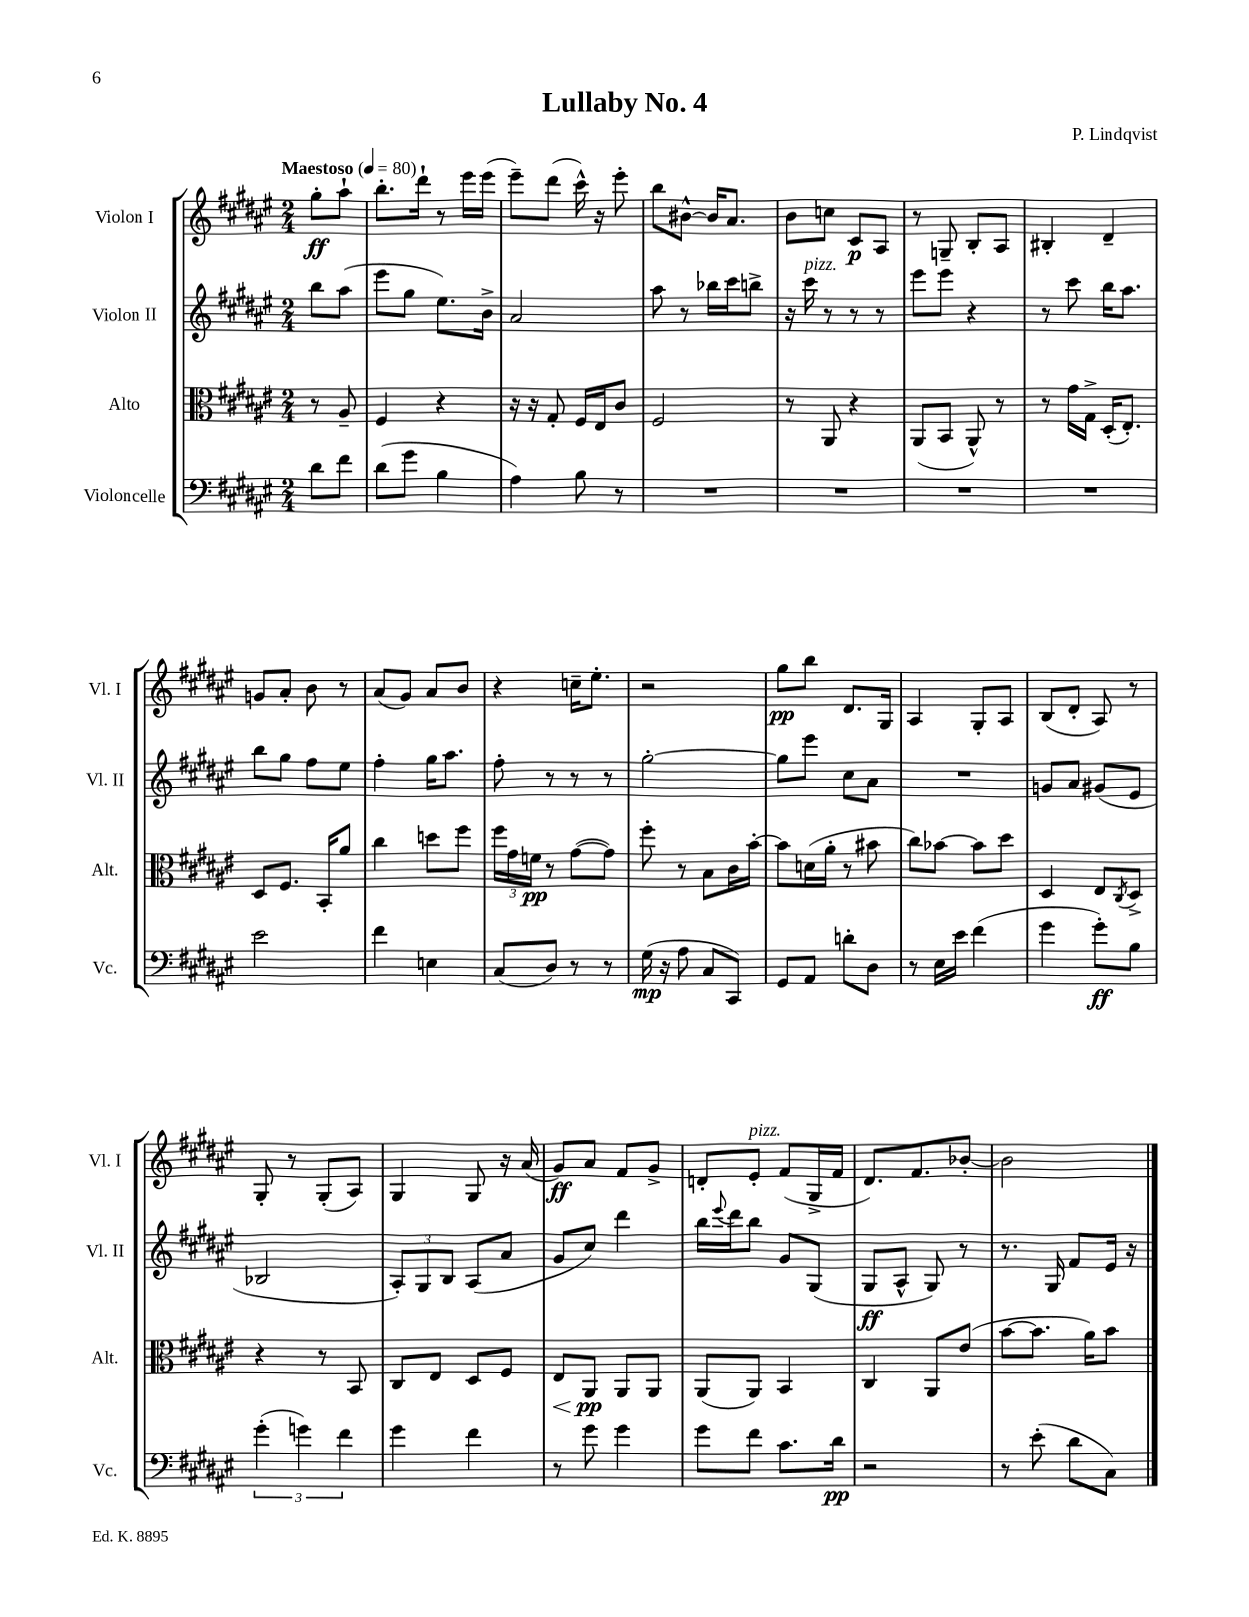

**kern	**kern	**kern	**kern
*staff4	*staff3	*staff2	*staff1
*clefF4	*clefC3	*clefG2	*clefG2
*k[f#c#g#d#a#e#]	*k[f#c#g#d#a#e#]	*k[f#c#g#d#a#e#]	*k[f#c#g#d#a#e#]
*M2/4	*M2/4	*M2/4	*M2/4
*MM80	*MM80	*MM80	*MM80
8d#\L	8r	8bb\L	8gg#'\L
8f#\J	8A#~/	(8aa#\J	8aa#`\J
=	=	=	=
(8d#\L	4F#/	8eee#\L	8.bb'\L
8g#\J	.	8gg#\J	.
.	.	.	16ddd#`\Jk
4B\	4r	8.ee#\L)	8r
.	.	.	16eee#\LL
.	.	16b^\Jk	(16eee#\JJ
=	=	=	=
4A#\)	16r	2a#/	8eee#~\L)
.	16r	.	.
.	8G#'/	.	(8ddd#\J
8B\	16F#/LL	.	16ccc#^^\)
.	16E#/J	.	16r
8r	8c#/J	.	8eee#'\
=	=	=	=
2r	2F#/	8aa#\	8bb\L
.	.	8r	[8b#^^\J
.	.	16bb-\LL	16b#/]LK
.	.	16ccc#\J	8.a#/J
.	.	8bb^\J	.
=	=	=	=
2r	8r	16r	8b\L
.	.	16ccc#\	.
.	8AA#/	8r	8cc\J
.	4r	8r	8c#/L
.	.	8r	8A#/J
=	=	=	=
2r	(8AA#/L	8eee#\L	8r
.	8BB/J	8eee#\J	8G~/
.	8AA#^^/)	4r	8B'/L
.	8r	.	8A#/J
=	=	=	=
2r	8r	8r	4B#'/
.	16g#\LL	8ccc#\	.
.	16G#^\JJ	.	.
.	(16D#'/LK	16bb\LK	4d#~/
.	8.E#'/J)	8.aa#\J	.
=	=	=	=
2e#\	8D#/L	8bb\L	8g/L
.	8.F#/J	8gg#\J	8a#'/J
.	.	8ff#\L	8b\
.	16BB'/LK	.	.
.	8a#/J	8ee#\J	8r
=	=	=	=
4f#\	4cc#\	4ff#'\	(8a#/L
.	.	.	8g#/J)
4E\	8dd\L	16gg#\LK	8a#/L
.	.	8.aa#\J	.
.	8ff#\J	.	8b/J
=	=	=	=
(8C#/L	24ff#\LL	8ff#'\	4r
.	24g#\	.	.
.	24f\JJ	.	.
8D#/J)	8r	8r	.
8r	([8g#\L	8r	16cc~\LK
.	.	.	8.ee#'\J
8r	8g#\]J)	8r	.
=	=	=	=
(16G#\	8ff#'\	[2gg#'\	2r
16r	.	.	.
8A#\	8r	.	.
8C#/L	8B\L	.	.
8CC#/J)	16c#\L	.	.
.	[16b'\JJ	.	.
=	=	=	=
8GG#/L	8b\]L	8gg#\]L	8gg#\L
8AA#/J	(16d\L	8eee#\J	8bb\J
.	16a#'\JJ	.	.
8d'\L	8r	8cc#\L	8.d#/L
8D#\J	8b#\	8a#\J	.
.	.	.	16G#/Jk
=	=	=	=
8r	8cc#\L)	2r	4A#/
16E#\LL	[8b-\J	.	.
16e#\JJ	.	.	.
(4f#\	8b-\]L	.	8G#'/L
.	8dd#\J	.	8A#/J
=	=	=	=
4g#\	4D#/	8g/L	(8B/L
.	.	8a#/J	8d#'/J
8g#'\L)	8E#/L	(8g#/L	8A#/)
.	8qC#/	.	.
8B\J	8D#^/J	8e#/J	8r
=	=	=	=
(6g#'\	4r	2B-/	8G#'/
.	.	.	8r
6g\)	.	.	.
.	8r	.	(8G#'/L
6f#\	.	.	.
.	8BB/	.	8A#/J)
=	=	=	=
4g#\	8C#/L	12A#'/L)	4G#/
.	.	12G#/	.
.	8E#/J	.	.
.	.	12B/J	.
4f#\	8D#/L	(8A#/L	8G#/
.	8F#/J	8a#/J	16r
.	.	.	(16a#/
=	=	=	=
8r	8E#/L	8g#/L	8g#/L)
8g#\	8AA#/J	8cc#/J)	8a#/J
4g#\	8AA#/L	4ddd#\	8f#/L
.	8AA#/J	.	8g#^/J
=	=	=	=
8g#\L	(8AA#/L	16bb\LL	8d'/L
.	.	8qqeee#/	.
.	.	16ddd#\J	.
8f#\J	8AA#/J)	8bb\J	8e#'/J
8.c#\L	4BB/	8g#/L	(8f#/L
.	.	(8G#/J	16G#^/L
16d#\Jk	.	.	16f#/JJ
=	=	=	=
2r	4C#/	8G#/L	8.d#/L)
.	.	8A#^^/J	.
.	.	.	8.f#/
.	8AA#/L	8G#/)	.
.	(8e#/J	8r	[8b-'/J
=	=	=	=
8r	[8b\L	8.r	2b-\]
(8e#'\	8.b\]J	.	.
.	.	16G#/	.
8d#\L	.	8f#/L	.
.	16a#\LK)	.	.
8C#\J)	8b\J	16e#/Jk	.
.	.	16r	.
==	==	==	==
*-	*-	*-	*-
